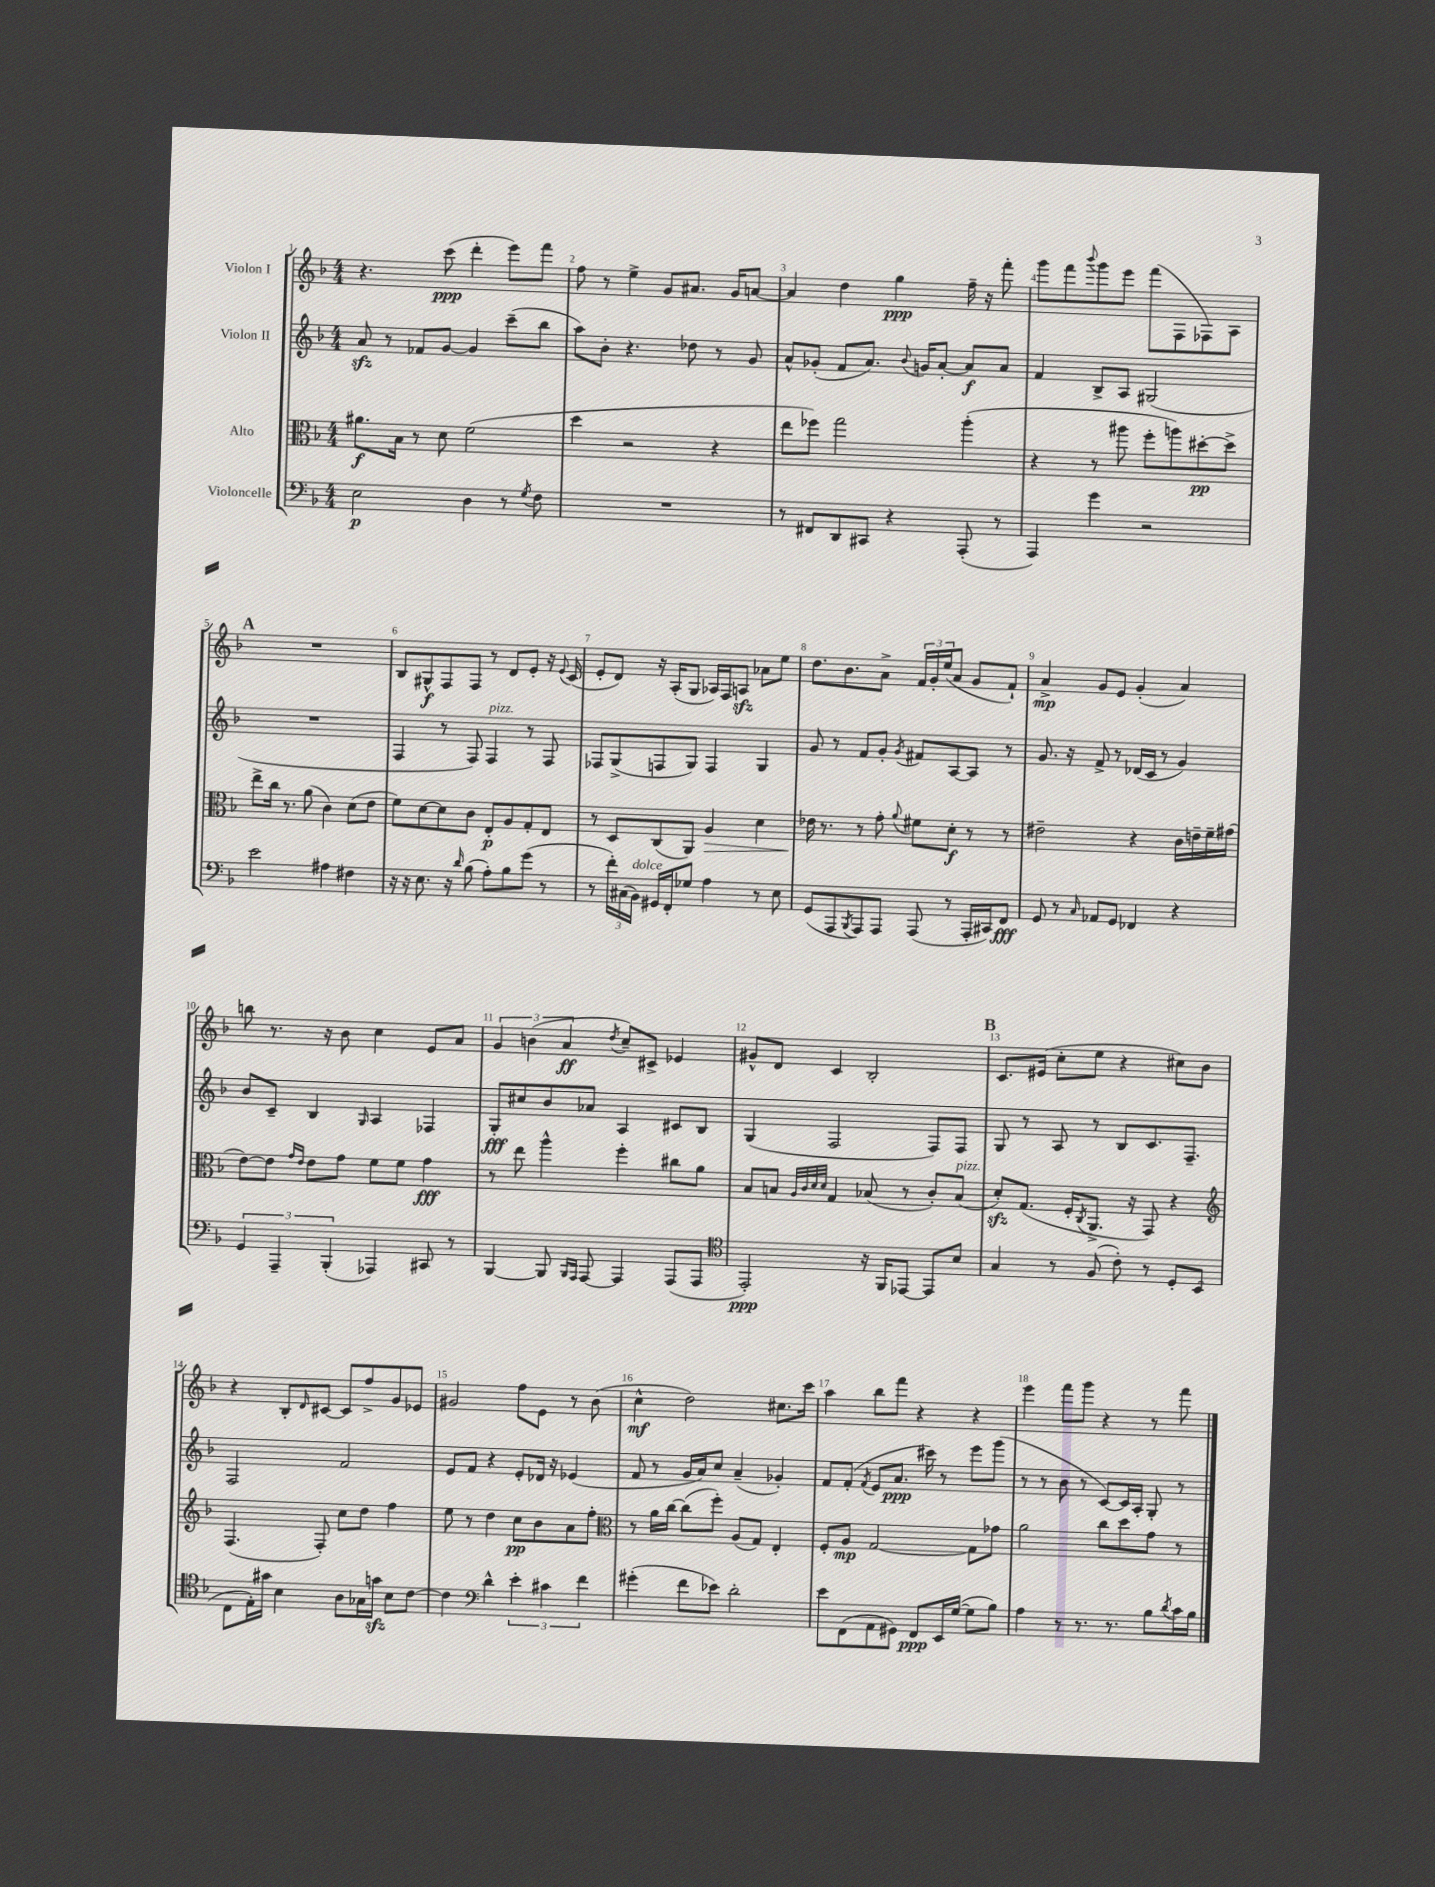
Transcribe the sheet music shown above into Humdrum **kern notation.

**kern	**dynam	**kern	**dynam	**kern	**dynam	**kern	**dynam
*part4	*part4	*part3	*part3	*part2	*part2	*part1	*part1
*staff4	*staff4	*staff3	*staff3	*staff2	*staff2	*staff1	*staff1
*I"Violoncelle	*	*I"Alto	*	*I"Violon II	*	*I"Violon I	*
*clefF4	*	*clefC3	*	*clefG2	*	*clefG2	*
*k[b-]	*	*k[b-]	*	*k[b-]	*	*k[b-]	*
*M4/4	*	*M4/4	*	*M4/4	*	*M4/4	*
=1	=1	=1	=1	=1	=1	=1	=1
2E\	p	8.a#X\L	f	8azz/	.	4.r	.
.	.	.	.	8r	.	.	.
.	.	16B-\Jk	.	.	.	.	.
.	.	8r	.	8f-X/L	.	.	.
.	.	8d\	.	[8g/J	.	(8ccc\	ppp
4D\	.	(2f\	.	4g/]	.	4ddd'\	.
8r	.	.	.	(8ccc~\L	.	8eee\L)	.
8qG/	.	.	.	.	.	.	.
8F\	.	.	.	8bb-\J	.	8fff\J	.
=2	=2	=2	=2	=2	=2	=2	=2
1r	.	4dd\	.	8aa\L)	.	8ff\	.
.	.	.	.	8b-'\J	.	8r	.
.	.	2r	.	4.r	.	4ee^\	.
.	.	.	.	.	.	8g/L	.
.	.	.	.	8dd-X\	.	8.a#X/J	.
.	.	4r	.	8r	.	.	.
.	.	.	.	.	.	16g/KL	.
.	.	.	.	8g/	.	[8an/J	.
=3	=3	=3	=3	=3	=3	=3	=3
8r	.	8ee\L	.	8a^^/L	.	4a/]	.
8FF#X/L	.	8ff-X\J)	.	(8g-X'/J	.	.	.
8DD/	.	2gg\	.	8f/L	.	4dd\	.
8CC#X/J	.	.	.	8.a/J)	.	.	.
4r	.	.	.	.	.	4gg\	ppp
.	.	.	.	8qqb-/	.	.	.
.	.	.	.	16gn/KL	.	.	.
.	.	.	.	[8a'/J	.	.	.
(8AAA'/	.	(4aa'\	.	8a/L]	f	16ff~\	.
.	.	.	.	.	.	16r	.
8r	.	.	.	8a/J	.	8fff'\	.
=4	=4	=4	=4	=4	=4	=4	=4
4AAA/)	.	4r	.	4f/	.	8ggg\L	.
.	.	.	.	.	.	8fff\	.
.	.	.	.	.	.	8qqbbb-/	.
4g\	.	8r	.	8B-^/L	.	8ggg\	.
.	.	8aa#X\	.	8A/J	.	8eee\J	.
2r	.	8ff'\L	.	(2G#X/	.	(8fff\L	.
.	.	8aan\)	.	.	.	8F\	.
.	.	[8dd#X'\	pp	.	.	8F-X\)	.
.	.	8dd#^\J]	.	.	.	8A\J	.
!!LO:LB:g=z
!!LO:REH:place=s1:t=A
=5	=5	=5	=5	=5	=5	=5	=5
2e\	.	8ee^\L	.	1r	.	1r	.
.	.	16cc\Jk	.	.	.	.	.
.	.	8.r	.	.	.	.	.
.	.	(8a\	.	.	.	.	.
4A#X\	.	4c\)	.	.	.	.	.
4F#X\	.	(8d\L	.	.	.	.	.
.	.	8e\J	.	.	.	.	.
=6	=6	=6	=6	=6	=6	=6	=6
16r	.	8f\L)	.	4F/	.	8B-/L	.
16r	.	.	.	.	.	.	.
8.E\	.	[8d\	.	.	.	8G#X^^/	f
.	.	8d\]	.	8r	.	8F/	.
16r	.	.	.	.	.	.	.
16qqd/	.	.	.	.	.	.	.
(8B-\	.	8c\J	.	8F/)	.	8F/J	.
!	!	!	!	!LO:TX:a:i:t=pizz.	!	!	!
8A'\L)	.	8E'/L	p	4F/	.	8r	.
8B-\	.	8A/	.	.	.	8d/L	.
(8g\J	.	8G'/	.	8r	.	8e'/J	.
8r	.	8E/J	.	8F/	.	16r	.
.	.	.	.	.	.	8qqe/	.
.	.	.	.	.	.	(16c/	.
=7	=7	=7	=7	=7	=7	=7	=7
8r	.	8r	.	8F-X/L	.	8e'/L	.
24f'\LL)	.	8D/L	.	(8G^/	.	8d/J)	.
(24C#X\	.	.	.	.	.	.	.
!LO:TX:a:i:t=dolce	!	!	!	!	!	!	!
24BB-\JJ)	.	.	.	.	.	.	.
16GG#X/LL	.	(8C/	.	8Fn/	.	16r	.
16FF'/J	.	.	.	.	.	(16A'/KL	.
8G-X/J	.	8AA/J)	.	8G/J)	.	8G/J	.
!	!	!	!LO:HP:b	!	!	!	!
4A\	.	4A/	>	4F/	.	16A-X/LL)	.
.	.	.	.	.	.	16F/J	.
.	.	.	.	.	.	8Anzz/J	.
8r	.	4d\	.	4G/	.	8a-X\L	.
8E\	.	.	.	.	.	8ee\J	.
=8	=8	=8	=8	=8	=8	=8	=8
(8GG/L	.	16e-X\	.	8g/	.	8.dd\L	.
.	.	8.r	]	.	.	.	.
8AAA/	.	.	.	8r	.	.	.
.	.	.	.	.	.	8.b-\	.
8qBBB-/	.	.	.	.	.	.	.
8AAA/)	.	8r	.	8f/L	.	.	.
8AAA/J	.	8g'\	.	8g'/J	.	8a^\J	.
.	.	8qqa/	.	8qg/	.	.	.
(8AAA/	.	8f#X\L	.	8f#X/L	.	24f/LL	.
.	.	.	.	.	.	24g'/	.
.	.	.	.	.	.	(24ee/J	.
8r	.	8d'\J	f	[8A/	.	8a/J	.
16AAA'/LL	.	8r	.	8A/J]	.	8g/L	.
16CC#X/J)	.	.	.	.	.	.	.
8FF/J	fff	8r	.	8r	.	8f`/J)	.
=9	=9	=9	=9	=9	=9	=9	=9
8GG/	.	2e#X~\	.	8.g/	.	4a^/	mp
8r	.	.	.	.	.	.	.
.	.	.	.	16r	.	.	.
16qqC/	.	.	.	.	.	.	.
8AA-X/L	.	.	.	8f^/	.	8g/L	.
8GG/J	.	.	.	8r	.	8e/J	.
4FF-X/	.	4r	.	(16d-X/LL	.	(4g'/	.
.	.	.	.	16c/JJ	.	.	.
.	.	.	.	8r	.	.	.
4r	.	16c\LL	.	4g/)	.	4a/)	.
.	.	16en~\	.	.	.	.	.
.	.	16f~\	.	.	.	.	.
.	.	(16g#X\JJ	.	.	.	.	.
!!LO:LB:g=z
=10	=10	=10	=10	=10	=10	=10	=10
6GG/	.	[8e\L)	.	8b-/L	.	8bbn\	.
.	.	8e\J]	.	8c~/J	.	8.r	.
6AAA~/	.	.	.	.	.	.	.
.	.	16qqg/LL	.	.	.	.	.
.	.	16qqe/JJ	.	.	.	.	.
.	.	8e\L	.	4B-/	.	.	.
.	.	.	.	.	.	16r	.
(6BBB-'/	.	.	.	.	.	.	.
.	.	8g\J	.	.	.	8b-\	.
.	.	.	.	16qqG/	.	.	.
4AAA-X/)	.	8f\L	.	4A/	.	4cc\	.
.	.	8f\J	.	.	.	.	.
8CC#X/	.	4g\	fff	4F-X/	.	8e/L	.
8r	.	.	.	.	.	8a/J	.
=11	=11	=11	=11	=11	=11	=11	=11
[4BBB-/	.	8r	.	8G'/L	fff	6g/	.
.	.	8ee\	.	8cc#X/	.	.	.
.	.	.	.	.	.	(6bn\	.
8BBB-/]	.	4aa^^\	.	8b-/	.	.	.
.	.	.	.	.	.	6a/	ff
16qqBBB-/LL	.	.	.	.	.	.	.
16qqAAA/JJ	.	.	.	.	.	.	.
[8AAA/	.	.	.	8a-X/J	.	.	.
.	.	.	.	.	.	8qdd/	.
4AAA/]	.	4ff'\	.	4A/	.	8cc~/L)	.
.	.	.	.	.	.	8c#X^/J	.
(8AAA/L	.	8cc#X\L	.	8c#X/L	.	4e-X/	.
8AAA/J	.	8a\J	.	8B-/J	.	.	.
=12	=12	=12	=12	=12	=12	=12	=12
*clefC4	*	*	*	*	*	*	*
2EE'/)	ppp	8B-/L	.	(4G/	.	8g#X^^/L	.
.	.	8Bn/J	.	.	.	8d/J	.
.	.	32qqA/LLL	.	.	.	.	.
.	.	32qqc/	.	.	.	.	.
.	.	32qqd/	.	.	.	.	.
.	.	32qqd/JJJ	.	.	.	.	.
.	.	4G/	.	2F/	.	4c/	.
16r	.	(8B-X/	.	.	.	2B-'/	.
16FF/KL	.	.	.	.	.	.	.
[8EE-X/J	.	8r	.	.	.	.	.
8EE-/L]	.	8c'/L)	.	8F/L)	.	.	.
!	!	!LO:TX:a:i:t=pizz.	!	!	!	!	!
8B-/J	.	(8B-/J	.	8F/J	.	.	.
!!LO:REH:place=s1:t=B
=13	=13	=13	=13	=13	=13	=13	=13
4G/	.	8dzz'/L)	.	8G/	.	8.c/L	.
.	.	(8.G/J	.	8r	.	.	.
.	.	.	.	.	.	(16e#X/Jk	.
8r	.	.	.	8A/	.	8cc'\L	.
.	.	16F'/KL	.	.	.	.	.
.	.	8qC/	.	.	.	.	.
(8F/	.	8.AA^/J	.	8r	.	8ee\J	.
8c'\)	.	.	.	8B-/L	.	4r	.
.	.	16r	.	.	.	.	.
8r	.	8GG/)	.	8.c/	.	.	.
8D'/L	.	4r	.	.	.	8cc#X\L)	.
.	.	.	.	8.F~/J	.	.	.
(8BB-/J	.	.	.	.	.	8b-\J	.
!!LO:LB:g=z
=14	=14	=14	=14	=14	=14	=14	=14
*	*	*clefG2	*	*	*	*	*
8C\L	.	(4.F/	.	2F/	.	4r	.
16E'\L)	.	.	.	.	.	.	.
16g#X\JJ	.	.	.	.	.	.	.
4B-\	.	.	.	.	.	8B-'/L	.
.	.	.	.	.	.	16qqd/	.
.	.	8F'/)	.	.	.	[8c#X/J	.
8A\L	.	8cc\L	.	2f/	.	8c#/L]	.
16G-X\L	.	8dd\J	.	.	.	8ff^/	.
16gnzz\JJ	.	.	.	.	.	.	.
8B-\L	.	4ff\	.	.	.	8g/	.
[8c\J	.	.	.	.	.	8e-X/J	.
=15	=15	=15	=15	=15	=15	=15	=15
4c\]	.	8ee\	.	8e/L	.	2g#X/	.
.	.	8r	.	8f/J	.	.	.
*clefF4	*	*	*	*	*	*	*
4d^^\	.	4dd\	.	4r	.	.	.
6e'\	.	8cc\L	pp	8e'/L	.	8ff\L	.
.	.	8b-\	.	16d-X/Jk	.	8e\J	.
6c#X\	.	.	.	.	.	.	.
.	.	.	.	16r	.	.	.
.	.	8a\	.	(4e-X/	.	8r	.
6f\	.	.	.	.	.	.	.
.	.	8ff'\J	.	.	.	(8b-\	.
=16	=16	=16	=16	=16	=16	=16	=16
*	*	*clefC3	*	*	*	*	*
(4g#X'\	.	8r	.	8f/	.	4cc^^\	mf
.	.	16a\LL	.	8r	.	.	.
.	.	[16cc\JJ	.	.	.	.	.
8f\L	.	(8cc\L]	.	16g/LL	.	2dd\)	.
.	.	.	.	16a/J)	.	.	.
8e-X\J)	.	8ff'\J)	.	8cc/J	.	.	.
2d'\	.	(8A/L	.	(4a~/	.	.	.
.	.	8G/J)	.	.	.	.	.
.	.	4E'/	.	4g-X'/)	.	8.cc#X\L	.
.	.	.	.	.	.	16ccc\Jk	.
=17	=17	=17	=17	=17	=17	=17	=17
8e\L	.	8F'/L	.	8f/L	.	4aa\	.
(8FF\	.	8A/J	mp	(8f'/J	.	.	.
.	.	.	.	8qf/	.	.	.
8AA\	.	[2G/	.	8e/L	.	8bb-\L	.
8GG#X\J)	.	.	.	8.a/J	ppp	8fff\J	.
8FF/L	ppp	.	.	.	.	4r	.
.	.	.	.	16ccc#X\)	.	.	.
16EE/L	.	.	.	8r	.	.	.
([16G/JJ	.	.	.	.	.	.	.
8G\L]	.	8G\L]	.	8eee\L	.	4r	.
8B-\J)	.	8g-X\J	.	(8ggg\J	.	.	.
=18	=18	=18	=18	=18	=18	=18	=18
4A\	.	2a\	.	8r	.	4eee\	.
.	.	.	.	8r	.	.	.
8r	.	.	.	8b-\	.	8fff\L	.
8.r	.	.	.	8r	.	8ggg\J	.
.	.	8cc\L	.	[8c/L)	.	4r	.
8.r	.	.	.	.	.	.	.
.	.	8dd\	.	16c/L]	.	.	.
.	.	.	.	16A'/JJ	.	.	.
8B-\L	.	8g\J	.	8G'/	.	8r	.
8qd/	.	.	.	.	.	.	.
16c\L	.	8r	.	8r	.	8fff\	.
16B-\JJ	.	.	.	.	.	.	.
==	==	==	==	==	==	==	==
*-	*-	*-	*-	*-	*-	*-	*-
